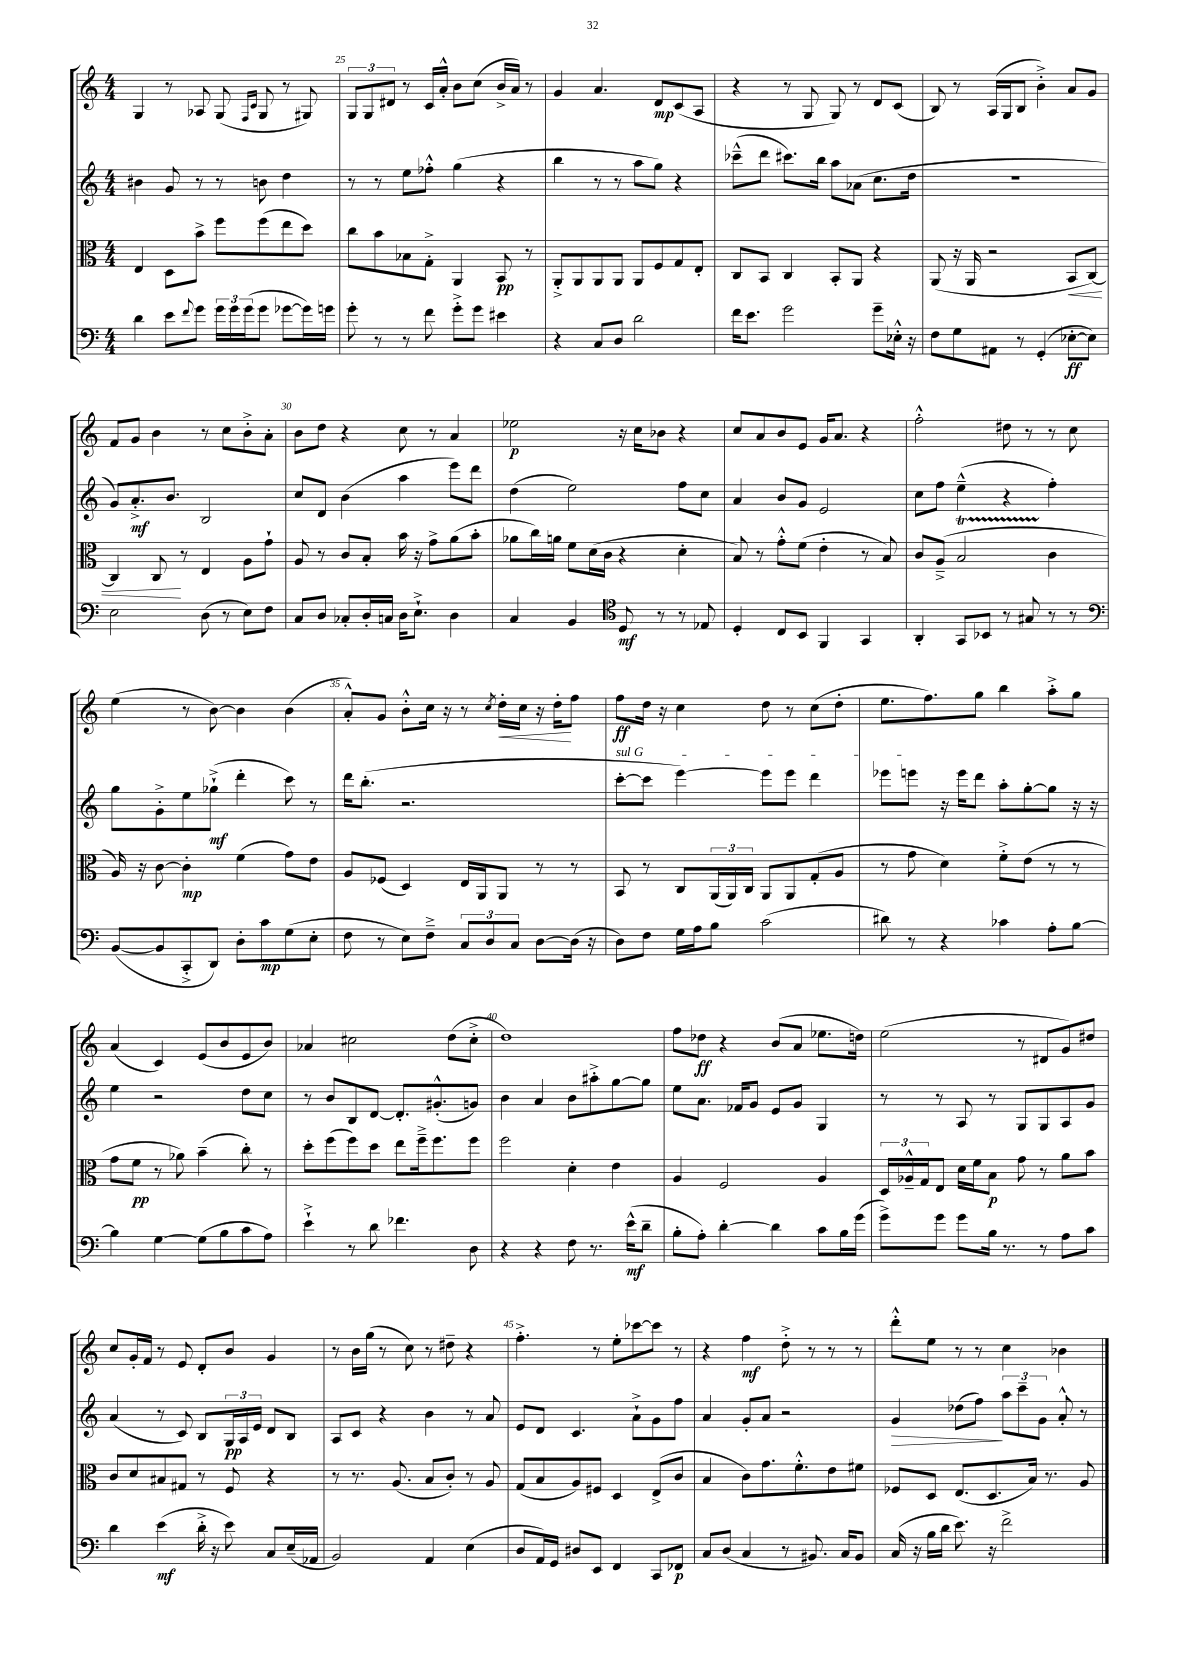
<<
\new StaffGroup <<
\new Staff = "s0" {
    \clef treble \key c \major \numericTimeSignature \time 4/4
    g4 r8 aes8 g8( \grace { f16 c'16 } g8 r8 gis8) |
    \tuplet 3/2 { g8 g8 dis'8 } r8 c'16 a'16-.-^ b'8 c''8( b'16-> a'16) r8 |
    g'4 a'4. d'8\mp c'8( a8 |
    r4 r8 g8 g8) r8 d'8 c'8( |
    b8) r8 a16( g16 b8 b'4-.->) a'8 g'8 |
    f'8 g'8 b'4 r8 c''8 b'8-.-> a'8-. |
    b'8 d''8 r4 c''8 r8 a'4 |
    ees''2\p r16 c''16 bes'8 r4 |
    c''8 a'8 b'8 e'8 g'16 a'8. r4 |
    f''2-.-^ dis''8 r8 r8 c''8 |
    e''4( r8 b'8~) b'4 b'4( |
    a'8-.-^) g'8 b'8-.-^ c''16 r16 r8 \acciaccatura { c''8 } d''16-.\< c''16 r16 d''16-.\! f''8 |
    f''8\ff d''16 r16 c''4 d''8 r8 c''8( d''8-. |
    e''8. f''8.) g''8 b''4 a''8-.-> g''8 |
    a'4( c'4) e'8( b'8 e'8 b'8) |
    aes'4 cis''2 d''8( cis''8-.-> |
    d''1) |
    f''8 des''8\ff r4 b'8( a'8 ees''8. d''16) |
    e''2( r8 dis'8 g'8) dis''8 |
    c''8 g'16-. f'16 r8 e'8 d'8-. b'8 g'4 |
    r8 b'16 g''16( r8 c''8) r8 dis''8-- r4 |
    f''4.-.-> r8 e''8-. ces'''8~ ces'''8 r8 |
    r4 f''4\mf d''8-.-> r8 r8 r8 |
    d'''8-.-^ e''8 r8 r8 c''4 bes'4 \bar "|." |
}
\new Staff = "s1" {
    \clef treble \key c \major \numericTimeSignature \time 4/4
    bis'4 g'8 r8 r8 b'8 d''4 |
    r8 r8 e''8 fes''8-.-^ g''4( r4 |
    b''4 r8 r8 a''8 g''8) r4 |
    ces'''8---^( d'''8 cis'''8.) b''16 a''8 aes'8( c''8. d''16 |
    r1 |
    g'8) a'8.-.->\mf b'8. b2 |
    c''8 d'8 b'4( a''4 e'''8) d'''8 |
    d''4( e''2) f''8 c''8 |
    a'4 b'8 g'8 e'2 |
    c''8 f''8 e''4---^( r4 f''4-.) |
    g''8 g'8-.-> e''8 ges''8-!->\mf( d'''4-. c'''8) r8 |
    d'''16 b''8.-.( r2. |
    \once \override TextSpanner.bound-details.left.text = \markup { \italic "sul G" } c'''8~-.\startTextSpan c'''8 e'''4~) e'''8 e'''8 d'''4 |
    ees'''8 e'''8\stopTextSpan r16 e'''16 d'''8 a''8-. g''8~-. g''8 r16 r16 |
    e''4 r2 d''8 c''8 |
    r8 b'8 b8 d'8~ d'8.-. gis'8.-.-^( g'8) |
    b'4 a'4 b'8 ais''8-.-> g''8~ g''8 |
    e''8 a'8. fes'16 g'8 e'8 g'8 g4 |
    r8 r8 a8 r8 g8 g8 a8 g'8 |
    a'4( r8 c'8) b8 \tuplet 3/2 { g16\pp a16 e'16 } d'8 b8 |
    a8 c'8 r4 b'4 r8 a'8 |
    e'8 d'8 c'4. a'8-!-> g'8 f''8 |
    a'4 g'8-. a'8 r2 |
    g'4\> des''8( f''8\!) \tuplet 3/2 { a''8 c'''8-- g'8 } a'8-.-^ r8 \bar "|." |
}
\new Staff = "s2" {
    \clef alto \key c \major \numericTimeSignature \time 4/4
    e4 d8 b'8-> f''8 f''8( e''8 d''8) |
    c''8 b'8 bes8 g8-.-> a,4 b,8\pp r8 |
    a,8-.-> a,8 a,8 a,8 a,8 f8 g8 e8-. |
    c8 b,8 c4 b,8-. a,8 r4 |
    a,8( r16 a,16 r2 b,8\< c8~) |
    c4 c8\! r8 e4 a8 g'8-! |
    a8 r8 c'8 b8-. b'16 r16 g'8-> a'8( b'8-. |
    aes'8 c''16) a'16 f'8 d'16( c'16 r4 d'4-. |
    b8) r8 g'8-.-^ f'8( e'4-. r8 b8) |
    c'8 a8--->( b2\startTrillSpan c'4\stopTrillSpan |
    a16) r16 c'8~ c'4-.\mp f'4( g'8) e'8 |
    a8 fes8( d4) e16 a,16 a,8 r8 r8 |
    b,8 r8 c8 \tuplet 3/2 { a,16( a,16) c16 } a,8 a,8 g8-.( a8 |
    r8 g'8 d'4) f'8-.-> e'8( r8 r8 |
    g'8 f'8\pp r8 aes'8) b'4--( c''8-.) r8 |
    d''8-. f''8( f''8) d''8 e''8 f''16---> f''8. f''8 |
    f''2 d'4-. e'4 |
    a4 f2 a4 |
    \tuplet 3/2 { d16 aes16---^ g16 } e8 d'16 f'16 b8\p g'8 r8 a'8 b'8 |
    c'8 d'8 bis8 gis8 r8 f8 r4 |
    r8 r8. a8.( b8 c'8-.) r8 a8 |
    g8( b8 a8) fis8 d4 e8->( c'8 |
    b4 c'8) g'8. f'8.-.-^ e'8 fis'8 |
    fes8 d8 e8.( d8. b16) r8. a8 \bar "|." |
}
\new Staff = "s3" {
    \clef bass \key c \major \numericTimeSignature \time 4/4
    d'4 e'8 \appoggiatura { f'8 } g'8 \tuplet 3/2 { g'16 g'16 g'16( } g'8 ges'8~ ges'16) g'16 |
    g'8-. r8 r8 f'8 g'8-.-> g'8 eis'4 |
    r4 c8 d8 d'2 |
    f'16 e'8. g'2 g'8-- ees16-.-^ r16 |
    f8 g8 ais,8 r8 g,4-.( ees8~-.\ff ees8) |
    e2 d8( r8 e8) f8 |
    c8 d8 ces8-. d16-. c16 d16 e8.-!-> d4 |
    c4 b,4 \clef tenor d8\mf r8 r8 ees8 |
    d4-. c8 b,8 f,4 g,4 |
    a,4-. g,8 bes,8 r8 gis8 r8 r8 |
    \clef bass b,8~( b,8 c,8-.-> d,8) d8-. c'8\mp g8( e8-. |
    f8 r8 e8) f8---> \tuplet 3/2 { c8 d8 c8 } d8~ d16( r16 |
    d8) f8 g16 a16 b8 c'2( |
    dis'8) r8 r4 ces'4 a8-. b8~ |
    b4 g4~ g8( b8 c'8 a8) |
    e'4-!-> r8 d'8 fes'4. d8 |
    r4 r4 f8 r8. e'16-^\mf( d'8-- |
    b8-. a8-.) d'4~-. d'4 c'8 b16 g'16( |
    g'8->) g'8 g'8 b16 r8. r8 a8 c'8 |
    d'4 e'4\mf( d'16-.-> r16 e'8) c8 e16--( aes,16 |
    b,2) a,4 e4( |
    d8 a,16) g,16 dis8 e,8 f,4 c,8 fes,8\p |
    c8 d8( c4 r8 bis,8.) c16 bis,8 |
    c16( r16 b16 d'16 e'8.) r16 f'2-> \bar "|." |
}
>>
>>
\layout { \context { \Score currentBarNumber = #24 \override BarNumber.break-visibility = ##(#f #t #t) barNumberVisibility = #(every-nth-bar-number-visible 5) } }
